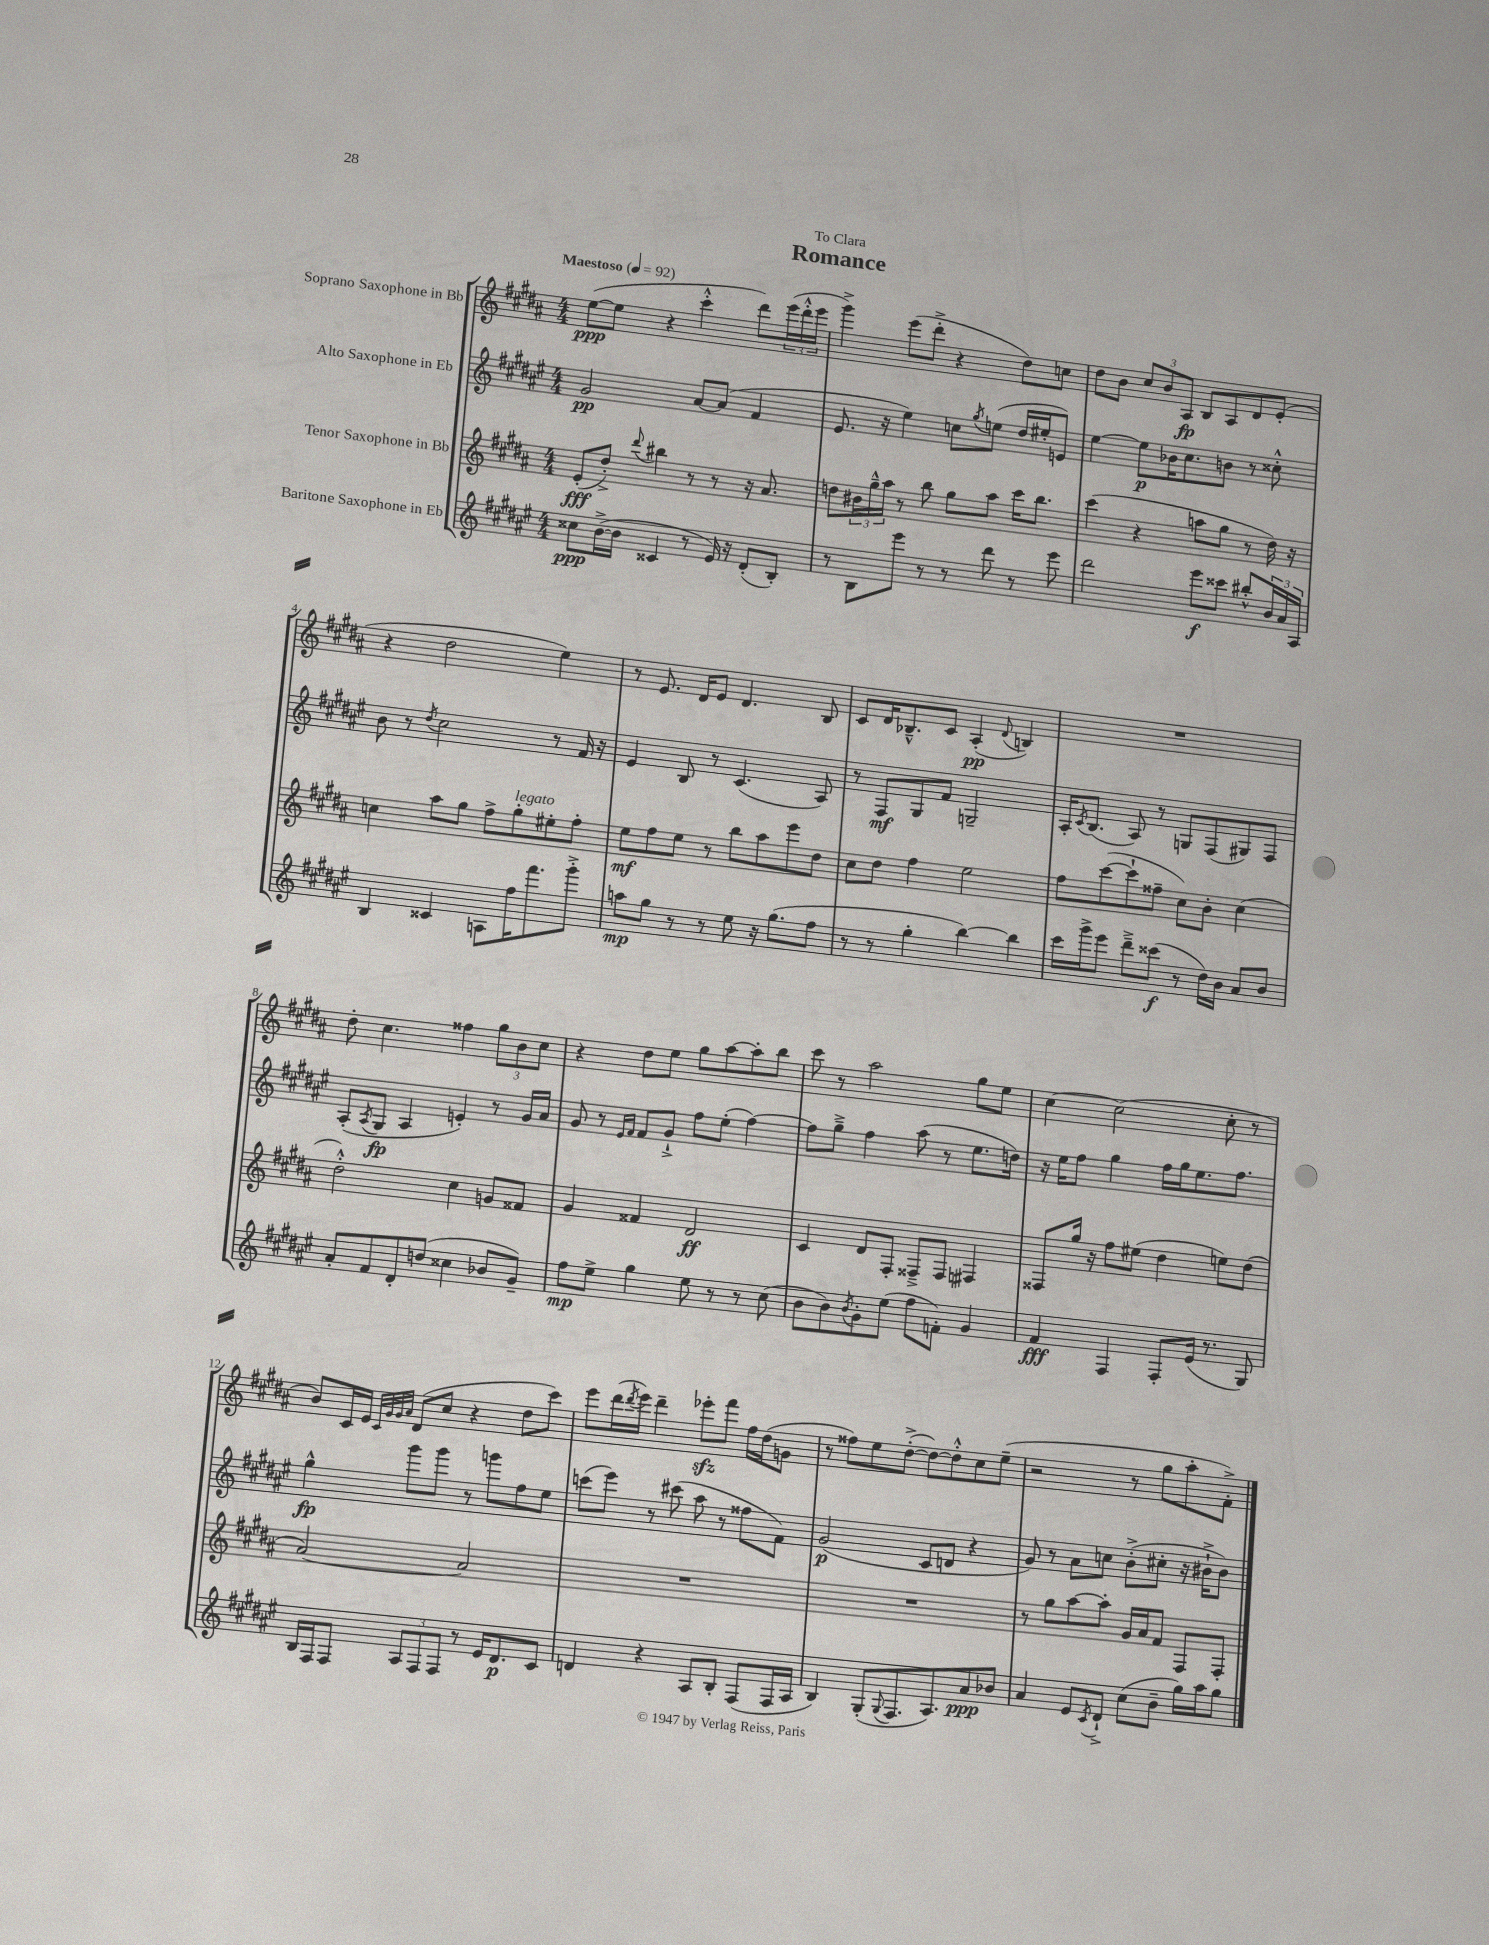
\header { title = "Romance" dedication = "To Clara" }
<<
\new StaffGroup <<
\new Staff = "s0" \with { instrumentName = "Soprano Saxophone in Bb" } {
    \clef treble \key b \major \numericTimeSignature \time 4/4 \tempo "Maestoso" 4 = 92
    e''8~\ppp( e''8 r4 cis'''4-.-^ dis'''8) \tuplet 3/2 { e'''16( dis'''16-.-^ e'''16 } |
    gis'''4->) e'''8( dis'''8-.-> r4 dis''8) c''8 |
    dis''8 b'8 \tuplet 3/2 { cis''8 b'8 ais8\fp } b8 ais8 dis'8 e'8-.( |
    r4 dis''2 e''4) |
    r8 e'8. dis'16 e'8 dis'4. b8 |
    cis'8 dis'16 bes8.---^ cis'8 ais4-.\pp( \appoggiatura { dis'8 } b4) |
    R1 |
    dis''8-. cis''4. fisis''4 \tuplet 3/2 { gis''8 b'8 cis''8 } |
    r4 dis''8 e''8 gis''8 ais''8~ ais''8-. b''8 |
    cis'''8 r8 ais''2 gis''8 e''8 |
    cis''4~ cis''2( cis''8-. r8 |
    b'8) cis'16 e'16 \grace { cis'32 gis'32 gis'32 ais'32 } dis'8( cis''8 r4 dis''8 cis'''8) |
    e'''8 dis'''16( \acciaccatura { dis'''8 } e'''16) dis'''4-- ees'''8-.\sfz fis'''8 fis''16 dis''16( g'8 |
    r8 fisis''8) e''8 dis''8~-.->( dis''8~) dis''8-.-^ cis''8 e''8--( |
    r2 r8 gis''8 ais''8-. fis'8-.->) \bar "|." |
}
\new Staff = "s1" \with { instrumentName = "Alto Saxophone in Eb" } {
    \clef treble \key fis \major \numericTimeSignature \time 4/4
    gis'2\pp ais'8~ ais'8( fis'4 |
    eis'8. r16 eis''4) c''8 \acciaccatura { gis''8 } e''8( dis''16 eis''16-. e'8) |
    eis''4~ eis''8\p bes'16 cis''8. b'8 r8 cisis''8-.-^ |
    b'8 r8 \acciaccatura { dis''8 } cis''2 r8 fis'16 r16 |
    eis'4 b8 r8 cis'4.( ais8) |
    r8 fis8\mf gis8 fis'8 g2-- |
    ais16-. \acciaccatura { cis'8 } b8.( ais8) r8 g8 fis8( gis8) fis8 |
    ais8-.( \acciaccatura { ais8 } gis8\fp ais4 e'4-.) r8 gis'16 ais'16 |
    gis'8 r8 \grace { eis'16 fis'16 } fis'8 gis'8-!-> fis''8 eis''8-.( fis''4~) |
    fis''8 gis''8---> fis''4 ais''8( r8 eis''8. d''16) |
    r16 eis''16 fis''8 gis''4 fis''16 gis''16 eis''8. fis''8. |
    gis''4-^\fp gis'''8 gis'''8 r8 g'''8 fis''8 eis''8 |
    c'''8( eis'''8) r8 cis'''8( ais''8 r8 fisis''8 fis'8) |
    gis'2\p( cis'8 d'8 r4 |
    gis'8) r8 ais'8 c''8 b'8-.->( cis''8-. r16 bis'16-!-> bis'8) \bar "|." |
}
\new Staff = "s2" \with { instrumentName = "Tenor Saxophone in Bb" } {
    \clef treble \key b \major \numericTimeSignature \time 4/4
    e'8-.\fff( dis''8-.->) \appoggiatura { dis'''8 } bis''4 r8 r8 r16 ais'8. |
    d''8 \tuplet 3/2 { bis'16 gis''16---^ ais''16 } r8 b''8 gis''8 ais''8 cis'''16 b''8. |
    cis'''4( r4 a''8 gis''8 r8 dis''16) r16 |
    c''4 ais''8 gis''8 fis''8-> gis''8-.^\markup { \italic "legato" } eis''8-. fis''8-. |
    e''8\mf fis''8 e''8 r8 b''8 ais''8 e'''8 dis''8 |
    cis''8 dis''8 fis''4 e''2 |
    fis''8 cis'''8~( cis'''8-! fisis''8-- cis''8) b'8-. cis''4( |
    dis''2-.-^) cis''4 g'8 fisis'8 |
    gis'4 fisis'4 dis'2\ff |
    cis'4 dis'8 fis8-. fisis8---> fisis8 fis4 |
    fisis8 gis''16 r16 fis''8 eis''8( dis''4 e''8) dis''8( |
    ais'2~) ais'2 |
    R1 |
    R1 |
    r8 gis''8 ais''8~ ais''8-. gis'16 ais'16 fis'8 fis8 fis8-. \bar "|." |
}
\new Staff = "s3" \with { instrumentName = "Baritone Saxophone in Eb" } {
    \clef treble \key fis \major \numericTimeSignature \time 4/4
    cisis''8\ppp b'16~->( b'16 cisis'4 r8 eis'16) r16 dis'8-.( b8-.) |
    r8 b8 eis'''8 r8 r8 dis'''8 r8 eis'''8 |
    dis'''2 eis'''8\f cisis'''8 bis''8-.-^ \tuplet 3/2 { b'16 ais'16 ais16 } |
    b4 cisis'4 a8 fis''16 fis'''8. gis'''8-.-> |
    a''8\mp gis''8 r8 r8 eis''8 r16 gis''8.( fis''8 |
    r8 r8 gis''4-. b''4~) b''4 |
    cis'''16 gis'''16-> eis'''8 dis'''8---> cisis'''8\f( r8 dis''16) b'16 ais'8 b'8 |
    ais'8-. fis'8 dis'8-. d''8( cisis''4 bes'8 gis'8--) |
    fis''8\mp eis''8-> gis''4 eis''8 r8 r8 cis''8( |
    b'8 b'8) \acciaccatura { b'8 } gis'8-. eis''8( fis''8 f'8-.) gis'4 |
    fis'4\fff fis4 fis8-. eis'16( r8. gis8) |
    b16 fis16 fis8 \tuplet 3/2 { ais8 fis8 fis8 } r8 eis'16 dis'8.\p cis'8 |
    d'4 r4 ais8 b8-. fis8( fis16 ais16 |
    b4) gis8-.( \appoggiatura { gis8 } fis8. ais8.) ais'8\ppp bes'8 |
    ais'4 eis'8 \acciaccatura { cis'8 } dis'8-!-> cis''8( b'8-- gis''16) ais''16 gis''8 \bar "|." |
}
>>
>>
